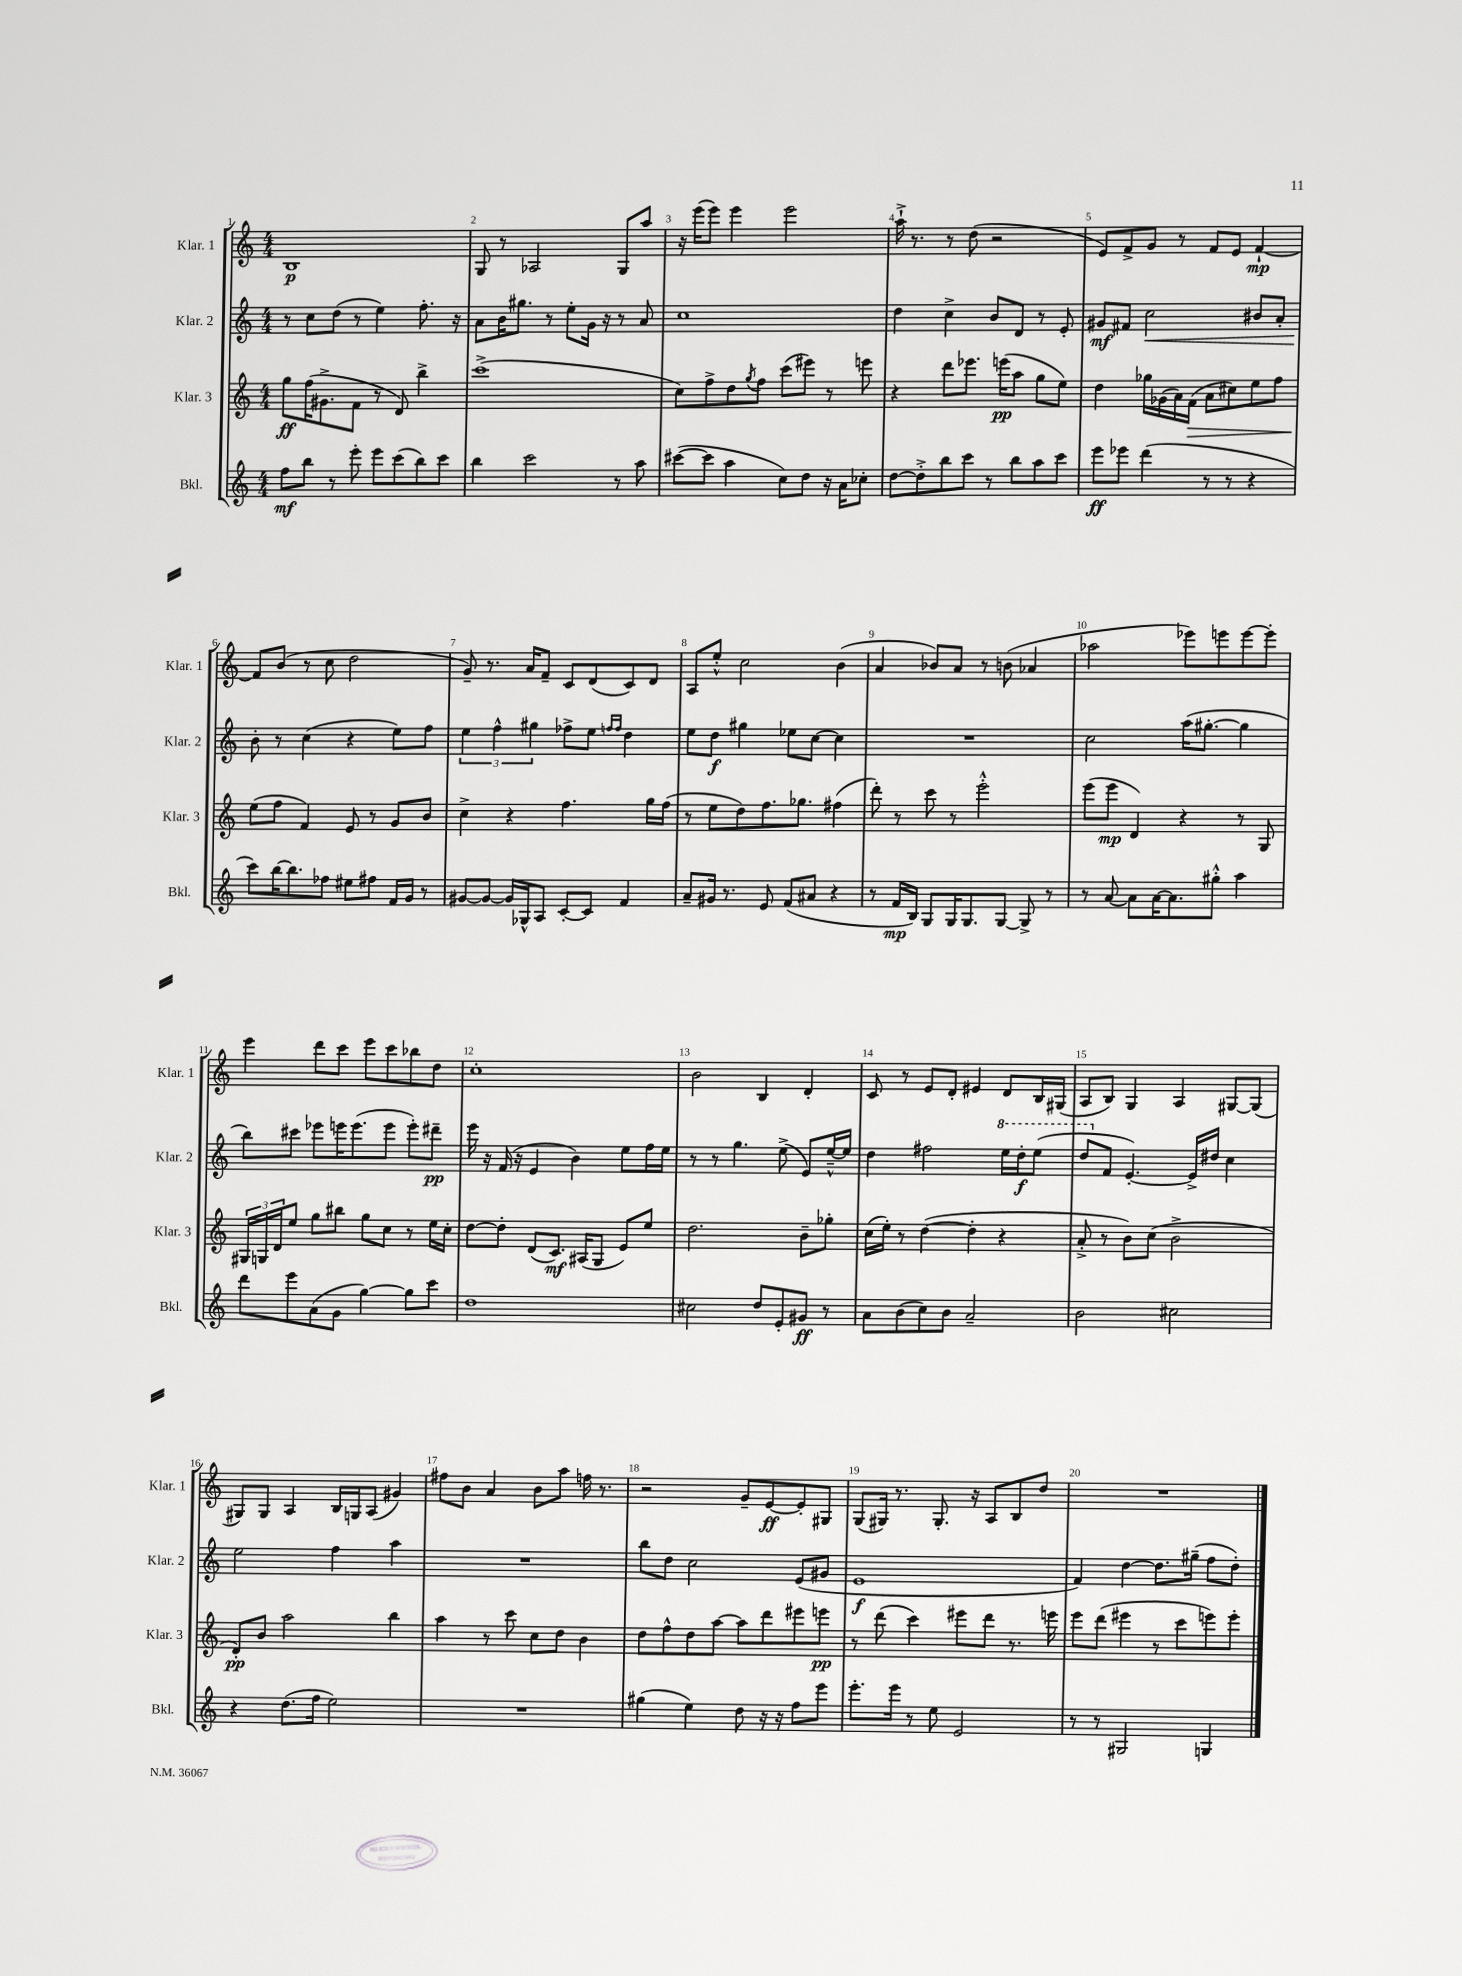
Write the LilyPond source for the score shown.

<<
\new StaffGroup <<
\new Staff = "s0" \with { instrumentName = "Klar. 1" shortInstrumentName = "Klar. 1" } {
    \clef treble \key c \major \numericTimeSignature \time 4/4
    b1\p |
    g8 r8 aes2 g8 a''8 |
    r16 e'''16( e'''8) e'''4 e'''2 |
    a''16-!-> r8. r8 d''8( r2 |
    e'8) f'8-> g'8 r8 f'8 e'8 f'4~-!\mp |
    f'8 b'8( r8 c''8 d''2 |
    g'8--) r8. a'16 f'8-- c'8 d'8( c'8) d'8 |
    a8 e''8-.-^ c''2 b'4( |
    a'4 bes'8) a'8 r8 b'8( aes'4 |
    aes''2 ees'''8) e'''8 e'''8~ e'''8-. |
    e'''4 d'''8 c'''8 e'''8 c'''8 bes''8 d''8 |
    c''1-. |
    b'2 b4 d'4-. |
    c'8 r8 e'8 d'8-. eis'4 d'8 b16 gis16( |
    a8 b8) g4 a4 gis8~ gis8( |
    gis8) gis8 a4 b16 g16 a8( gis'4) |
    fis''8 b'8 a'4 b'8 a''8 f''16 r8. |
    r2 g'8-- e'8~\ff e'8-. gis8 |
    g8( gis16) r8. gis8.-. r16 a8 b8 d''8 |
    R1 \bar "|." |
}
\new Staff = "s1" \with { instrumentName = "Klar. 2" shortInstrumentName = "Klar. 2" } {
    \clef treble \key c \major \numericTimeSignature \time 4/4
    r8 c''8 d''8( r8 e''4) f''8.-. r16 |
    a'8 b'16 gis''8. r8 e''8-. g'16 r16 r8 a'8 |
    c''1 |
    d''4 c''4-> b'8 d'8 r8 e'8-. |
    gis'8\mf fis'8 c''2\< bis'8 a'8-. |
    b'8-.\! r8 c''4( r4 e''8) f''8 |
    \tuplet 3/2 { e''4 f''4-^ gis''4 } fes''8-> e''8 \grace { f''16 f''16 } d''4 |
    e''8 d''8\f gis''4 ees''8 c''8~ c''4 |
    R1 |
    c''2 a''16( gis''8.~-. gis''4 |
    b''8) cis'''8 ees'''8 e'''16 e'''8.( e'''8 e'''8-.) dis'''8--\pp |
    e'''16 r16 f'16( r16 e'4 b'4) e''8 f''16 e''16 |
    r8 r8 g''4. e''8->( e'8) e''16~---^ e''16 |
    d''4 fis''2 \ottava #1 e'''16 d'''16-.\f e'''8( |
    d'''8 \ottava #0 f'8 e'4.~-.) e'16-> dis''16 c''4 |
    e''2 f''4 a''4 |
    R1 |
    b''8 d''8 c''2 e'8( gis'8 |
    e'1\f |
    f'4) d''4~ d''8. gis''16--( f''8 d''8-.) \bar "|." |
}
\new Staff = "s2" \with { instrumentName = "Klar. 3" shortInstrumentName = "Klar. 3" } {
    \clef treble \key c \major \numericTimeSignature \time 4/4
    g''8\ff f''16( gis'8.-> f'8 r8 d'8) b''4-> |
    c'''1->( |
    c''8) f''8-> d''8 \acciaccatura { g''8 } f''8 c'''8( eis'''8) r8 e'''8 |
    r4 d'''8 ees'''8. e'''16\pp( a''8 g''8 e''8) |
    d''4 ges''16 ges'16( a'16) f'16\>( a'8 cis''8) e''8 f''8 |
    e''8\!( f''8 f'4) e'8 r8 g'8 b'8 |
    c''4-> r4 f''4. g''16 f''16( |
    r8 e''8 d''8) f''8. ges''8. fis''4( |
    d'''8-.) r8 c'''8 r8 e'''2-.-^ |
    e'''8( e'''8\mp d'4) r4 r8 g8 |
    \tuplet 3/2 { gis16 g16 d'16 } e''8 g''8 bis''8 g''8 c''8 r8 e''16 c''16-. |
    d''8~ d''8-. d'8( c'8.\mf) ais16( g8 e'8) e''8 |
    d''2. b'8-- ges''8-. |
    c''16( e''16-.) r8 d''4~( d''4-. r4 |
    a'8-.-> r8 b'8) c''8( b'2-> |
    d'8-.\pp) b'8 a''2 b''4 |
    a''4 r8 c'''8 c''8 d''8 b'4 |
    d''8 f''8-^ d''8 a''8~ a''8 d'''8 eis'''8 e'''8\pp |
    r8 d'''8( c'''4) eis'''8 d'''8 r8. e'''16 |
    e'''8 d'''8( eis'''4 r8 c'''8 e'''8) e'''8-. \bar "|." |
}
\new Staff = "s3" \with { instrumentName = "Bkl." shortInstrumentName = "Bkl." } {
    \clef treble \key c \major \numericTimeSignature \time 4/4
    f''8\mf b''8 r8 e'''8-. e'''8 c'''8( b''8) c'''8 |
    b''4 c'''2 r8 a''8 |
    cis'''8~( cis'''8 a''4 c''8) d''8 r16 a'16 ces''8-. |
    d''8~ d''8-.-> b''8 c'''8 r8 b''8 a''8 c'''8 |
    e'''8\ff ees'''8 d'''4( r8 r8 r4 |
    c'''8) b''16~ b''8. fes''8 eis''8 fis''8 f'16 g'16 r8 |
    gis'8~ gis'8~ gis'16 ges16-^ a8 c'8~-. c'8 f'4 |
    a'8-- gis'16 r8. e'8 f'8( ais'8 r4 |
    r8 f'16\mp b16) g8 g16 g8. g8~ g8-> r8 |
    r8 a'8~ a'8 a'16~ a'8. gis''8-.-^ a''4 |
    d'''8 e'''8 a'8( g'8 g''4~) g''8 c'''8 |
    d''1 |
    cis''2 d''8 e'8-. gis'8\ff r8 |
    a'8 b'8( c''8) b'8 a'2-- |
    b'2 cis''2 |
    r4 d''8.( f''16 e''2) |
    R1 |
    gis''4( e''4) d''8 r16 r16 f''8 e'''8 |
    e'''8.-. e'''16 r8 e''8 e'2 |
    r8 r8 gis2 g4 \bar "|." |
}
>>
>>
\layout { \context { \Score \override BarNumber.break-visibility = ##(#f #t #t) barNumberVisibility = #all-bar-numbers-visible } }
